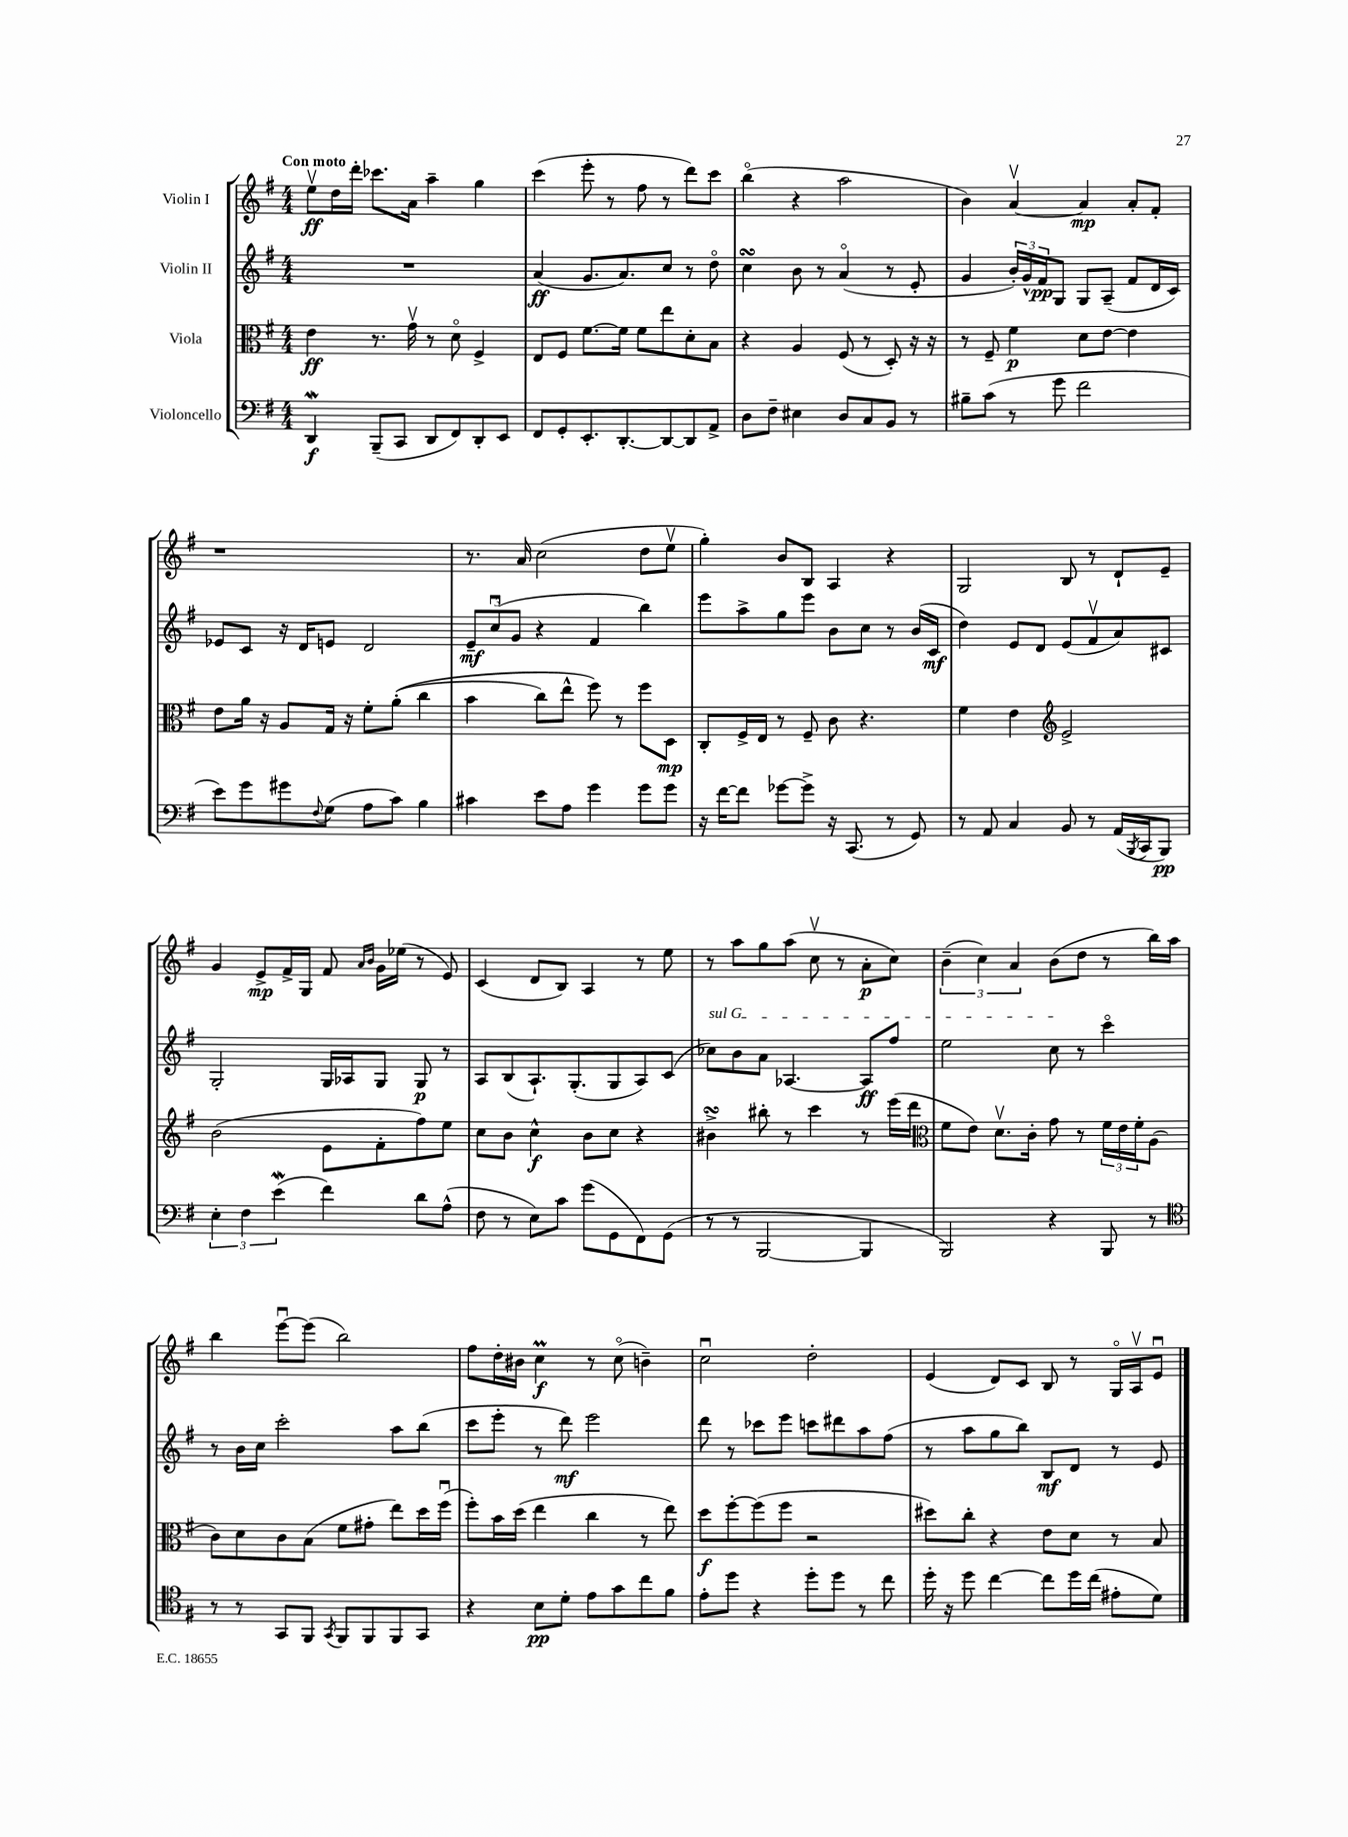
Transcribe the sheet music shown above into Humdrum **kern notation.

**kern	**kern	**kern	**kern
*staff4	*staff3	*staff2	*staff1
*clefF4	*clefC3	*clefG2	*clefG2
*k[f#]	*k[f#]	*k[f#]	*k[f#]
*M4/4	*M4/4	*M4/4	*M4/4
4DD	4e	1r	8eev
.	.	.	16dd
.	.	.	16ddd'
(8BBB~	8.r	.	8.ccc-
8CC	.	.	.
.	16gv	.	16a
8DD	8r	.	4aa~
8FF#)	8do	.	.
8DD'	4F#^	.	4gg
8EE	.	.	.
=	=	=	=
8FF#	8E	(4a	(4ccc
8GG'	8F#	.	.
8.EE'	[8.f#	8.g	8eee'
.	.	.	8r
[8.DD'	16f#]	8.a)	.
.	8f#	.	8ff#
8DD_	8ee	8cc	8r
8DD]	8d'	8r	8ddd)
8AA^	8B	8ddo	8ccc
=	=	=	=
8D	4r	4cc	(4bbo
8F#~	.	.	.
4E#	4A	8b	4r
.	.	8r	.
8D	(8F#	(4ao	2aa
8C	8r	.	.
8BB	8D')	8r	.
8r	16r	8e'	.
.	16r	.	.
=	=	=	=
8B#~	8r	4g	4b)
(8c	8F#~	.	.
8r	4f#	24b')	[4av
.	.	24g^^	.
.	.	24f#	.
8g	.	8G	.
2f#	8d	8G	4a]
.	[8e	(8A~	.
.	4e]	8f#	8a'
.	.	16d	8f#'
.	.	16c)	.
=	=	=	=
8e)	8e	8e-	1r
8g	16a	8c	.
.	16r	.	.
8g#	8A	16r	.
.	.	16d	.
8qqF#	.	.	.
(8G	16G	8e	.
.	16r	.	.
8A	8f#'	2d	.
8c)	&((8a'	.	.
4B	4cc	.	.
=	=	=	=
4c#	4b	12e~	8.r
.	.	(12ccu	.
.	.	12g	.
.	.	.	16a
8e	8cc)	4r	(2cc
8A	8ee^^	.	.
4g	8ff#&)	4f#	.
.	8r	.	.
8g	8ff#	4bb)	8dd
8g	8D	.	8eev
=	=	=	=
16r	8C'	8eee	4gg')
[16f#	.	.	.
8f#]	16F#^	8aa^	.
.	16E	.	.
[8g-	8r	8gg	8b
8g-^]	8F#~	8eee	8B
16r	8c	8b	4A
(8.CC	.	.	.
.	4.r	8cc	.
8r	.	8r	4r
8GG)	.	(16b	.
.	.	16c	.
=	=	=	=
8r	4f#	4dd)	2G
8AA	.	.	.
4C	4e	8e	.
.	.	8d	.
*	*clefG2	*	*
8BB	2e^	(8e	8B
8r	.	8f#v	8r
(16AA	.	8a)	8d`
8qBBB	.	.	.
16CC	.	.	.
8BBB)	.	8c#	8e~
=	=	=	=
6E'	(2b	2G'	4g
6F#	.	.	.
.	.	.	8e^
(6e	.	.	.
.	.	.	16f#^
.	.	.	16G
4f#)	8e	16G	8f#
.	.	16A-	.
.	.	.	16qqa
.	.	.	16qqb
.	8f#'	8G	16g
.	.	.	(16ee-
8d	8ff#)	8G	8r
(8A^^	8ee	8r	8e)
=	=	=	=
8F#	8cc	8A	(4c
8r	8b	(8B	.
8E)	4cc^^	8.A`)	8d
8c	.	.	8B)
.	.	(8.G'	.
(8g	8b	.	4A
8GG	8cc	8G	.
8FF#)	4r	8A)	8r
(8GG	.	(8c	8ee
=	=	=	=
8r	4b#^	8cc-)	8r
8r	.	8b	8aa
[2BBB	8bb#'	8a	8gg
.	8r	[4.A-	(8aa
.	4ccc	.	8ccv
.	.	.	8r
4BBB]	8r	8A-]	8a'
.	(16eee	8ff#	8cc)
.	16ddd	.	.
=	=	=	=
*	*clefC3	*	*
2BBB)	8f#	2ee	(6b~
.	8e)	.	.
.	.	.	6cc)
.	8.dv	.	.
.	.	.	6a
.	16c'	.	.
4r	8g	8cc	(8b
.	8r	8r	8dd
8BBB	24f#	4ccco	8r
.	24e	.	.
.	24f#'	.	.
8r	(8A	.	16bb)
.	.	.	16aa
=	=	=	=
*clefC4	*	*	*
8r	8c)	8r	4bb
8r	8d	16b	.
.	.	16cc	.
8GG	8c	2ccc'	[8eeeu
8FF#	(8B	.	(8eee]
8qGG	.	.	.
8FF#	8f#	.	2bb)
8FF#	8g#'	.	.
8FF#	8ee)	8aa	.
8GG	16dd	(8bb	.
.	(16ff#u	.	.
=	=	=	=
4r	8ff#')	8ccc	8ff#
.	16b	8eee'	16dd'
.	(16dd	.	16b#
8B	4ee	8r	4cc
8d'	.	8ddd)	.
8e	4cc	2eee	8r
8g	.	.	(8cco
8cc	8r	.	4b~)
8f#	8ee)	.	.
=	=	=	=
8e'	8dd	8ddd	2ccu
8dd	[8ff#'	8r	.
4r	(8ff#]	8ccc-	.
.	8ff#	8eee	.
8dd'	2r	8ccc	2dd'
8dd	.	8ddd#	.
8r	.	8aa	.
8cc	.	(8ff#	.
=	=	=	=
16dd'	8dd#)	8r	(4e
16r	.	.	.
8dd	8cc'	8aa	.
[4cc	4r	8gg	8d)
.	.	8bb)	8c
8cc]	8e	8B	8B
16dd	8d	8d	8r
(16cc	.	.	.
8e#'	8r	8r	16Go
.	.	.	16Av
8d)	8B	8e	8eu
==	==	==	==
*-	*-	*-	*-
